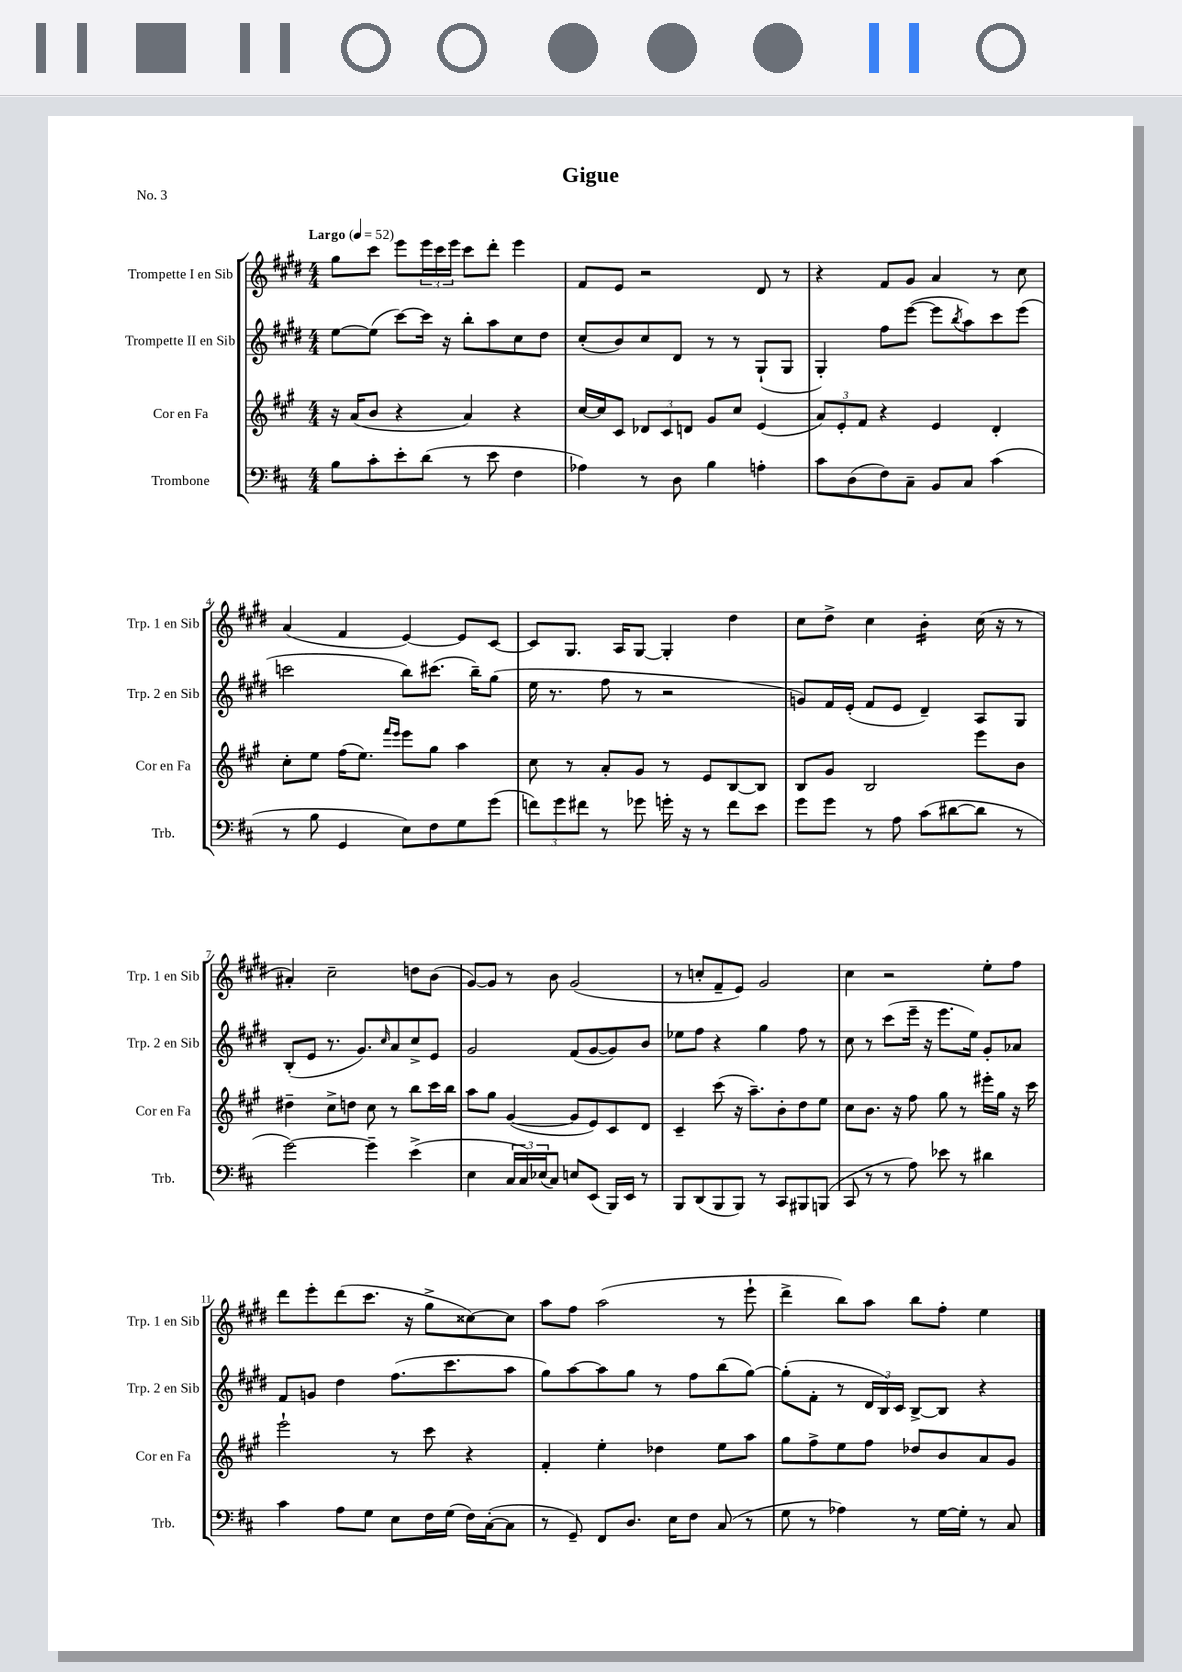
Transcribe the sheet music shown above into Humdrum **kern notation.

**kern	**kern	**kern	**kern
*staff4	*staff3	*staff2	*staff1
*clefF4	*clefG2	*clefG2	*clefG2
*k[f#c#]	*k[f#c#g#]	*k[f#c#g#d#]	*k[f#c#g#d#]
*M4/4	*M4/4	*M4/4	*M4/4
*MM52	*MM52	*MM52	*MM52
8B	16r	[8ee	8gg#
.	(16a	.	.
8c#'	8b	(8ee]	8ccc#
8e'	4r	[8ccc#)	8eee
(8d	.	16ccc#]	24eee
.	.	.	24ccc#
.	.	16r	.
.	.	.	24eee
8r	4a)	8bb'	8ccc#
8e	.	8aa	8ddd#'
4F#	4r	8cc#	4eee
.	.	8dd#	.
=	=	=	=
4A-)	[16cc#	(8cc#'	8f#
.	16cc#]	.	.
.	8c#	8b)	8e
8r	12d-	8cc#	2r
.	12c#	.	.
8D	.	8d#	.
.	12d	.	.
4B	8g#	8r	.
.	8cc#	8r	.
4A'	(4e	(8G#`	8d#
.	.	8G#	8r
=	=	=	=
8c#	12a)	4G#')	4r
.	12e'	.	.
(8D	.	.	.
.	12f#	.	.
8F#)	4r	8ff#	8f#
8C#~	.	([8eee	8g#
8BB	4e	8eee]	4a
.	.	8qbb	.
8C#	.	8aa)	.
(4c#	4d'	8ccc#	8r
.	.	(8eee	8cc#
=	=	=	=
8r	8cc#'	2ccc	(4a
8B	8ee	.	.
4GG	(16ff#	.	4f#
.	8.ee)	.	.
.	16qqfff#	.	.
.	16qqeee	.	.
8E)	8eee	8bb)	[4e)
8F#	8gg#	(8.ccc#	.
8G	4aa	.	8e]
.	.	16bb~)	.
(8g	.	(8gg#	[8c#
=	=	=	=
12f)	8cc#	16ee	8c#]
.	.	8.r	.
12g	.	.	.
.	8r	.	8.G#
12f#	.	.	.
8r	8a'	8ff#	.
.	.	.	16A
8g-	8g#	8r	[8G#
16g'	8r	2r	4G#']
16r	.	.	.
8r	8e	.	.
8f#	[8B	.	4dd#
8e	8B]	.	.
=	=	=	=
8g	8B	8g)	8cc#
8g	8g#	16f#	8dd#^
.	.	(16e'	.
8r	2B	8f#	4cc#
8A	.	8e	.
(8c#	.	4d#~)	4b'
[8d#	.	.	.
8d#]	8eee	8A	(16cc#
.	.	.	16r
8r	8b	8G#	8r
=	=	=	=
[2g)	4dd#~	(8B'	4a#')
.	.	8e	.
.	8cc#^	8.r	2cc#~
.	8dd	.	.
.	.	8.g#)	.
4g~]	8cc#	.	.
.	.	16qqcc#	.
.	8r	8a	.
(4e^	8bb	8cc#^	8dd
.	16ccc#	8e	(8b
.	16bb	.	.
=	=	=	=
4E	8aa	2g#	[8g#)
.	8gg#	.	8g#]
24C#	([4g#	.	8r
24C#)	.	.	.
(24E-	.	.	.
8C#)	.	.	8b
8E	8g#]	(8f#	(2g#
(8EE	8e)	[8g#	.
16BBB)	8c#	8g#])	.
16EE	.	.	.
8r	8d	8b	.
=	=	=	=
8BBB	4c#~	8ee-	8r
(8DD	.	8ff#	8cc'
8BBB	(8ccc#	4r	8f#~
8BBB)	16r	.	8e)
.	8.aa~)	.	.
8r	.	4gg#	2g#
8CC#	8b'	.	.
8BBB#	8dd	8ff#	.
(8BBB	8ee	8r	.
=	=	=	=
8CC#	8cc#	8cc#	4cc#
8r	8.b	8r	.
8r	.	(8ccc#	2r
.	16r	.	.
8A)	8ff#	16eee~	.
.	.	16r	.
8e-	8gg#	8.eee	.
8r	8r	.	.
.	.	16ee)	.
4d#	16eee#'	8g#'	8ee'
.	16gg#	.	.
.	16r	8a-	8ff#
.	16ccc#	.	.
=	=	=	=
4c#	2eee`	8f#	8ddd#
.	.	8g	8eee'
8A	.	4dd#	(8ddd#
8G	.	.	8.ccc#
8E	8r	(8.ff#	.
.	.	.	16r
16F#	8ccc#	.	8gg#^
(16G	.	8.ccc#	.
16F#)	4r	.	[8cc##)
([16C#'	.	.	.
8C#]	.	8aa	8cc##]
=	=	=	=
8r	4f#'	8gg#)	8aa
8GG~)	.	[8aa	8ff#
8FF#	4ee'	8aa]	(2aa
8.D	.	8gg#	.
.	4dd-	8r	.
16E	.	.	.
8F#	.	8ff#	.
(8C#	8ee	(8bb	8r
8r	8aa	[8gg#)	8eee`
=	=	=	=
8G	8gg#	(8gg#']	4ddd#^
8r	8ff#^	8f#'	.
4A-)	8ee	8r	8bb)
.	8ff#	24d#	8aa
.	.	24B)	.
.	.	24c#	.
8r	8dd-	[8B^	8bb
[16G	8b	8B]	8ff#'
16G']	.	.	.
8r	8a	4r	4ee
8C#	8g#	.	.
==	==	==	==
*-	*-	*-	*-
